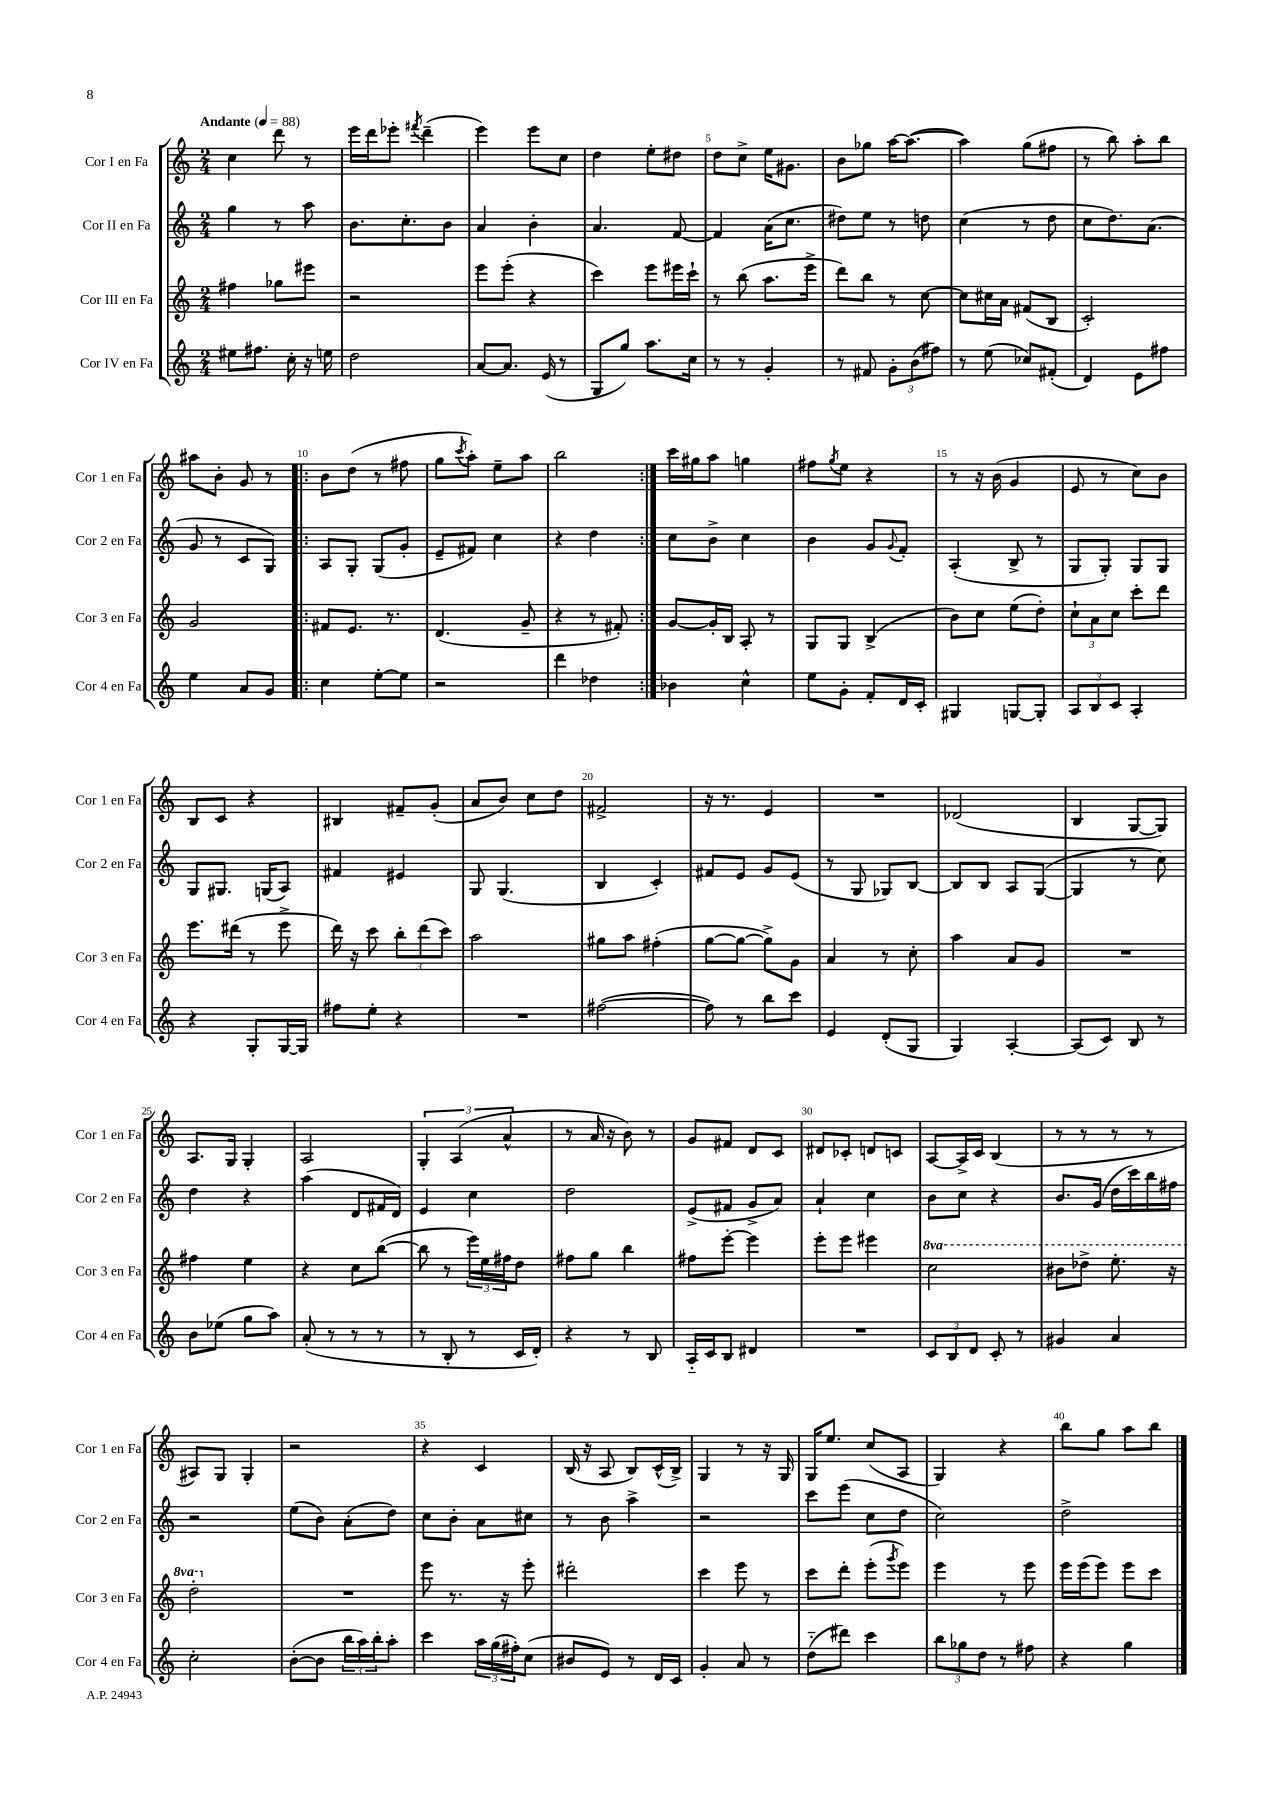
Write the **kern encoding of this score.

**kern	**kern	**kern	**kern
*staff4	*staff3	*staff2	*staff1
*clefG2	*clefG2	*clefG2	*clefG2
*k[]	*k[]	*k[]	*k[]
*M2/4	*M2/4	*M2/4	*M2/4
*MM88	*MM88	*MM88	*MM88
8ee#	4ff#	4gg	4cc
8.ff#	.	.	.
.	8gg-	8r	8ddd
16cc'	.	.	.
16r	8eee#	8aa	8r
16ee	.	.	.
=	=	=	=
2dd	2r	8.b	16eee
.	.	.	16ddd
.	.	.	8eee-'
.	.	8.cc'	.
.	.	.	8qfff#
.	.	.	(4ddd~
.	.	8b	.
=	=	=	=
[8a	8eee	4a	4eee)
8.a]	(8eee'	.	.
.	4r	4b'	8eee
(16e	.	.	.
8r	.	.	8cc
=	=	=	=
8G	4ccc)	4.a	4dd
8gg)	.	.	.
8.aa	8eee	.	8ee'
.	16eee#	[8f	8dd#
16cc	16ccc`	.	.
=	=	=	=
8r	8r	4f]	8dd
8r	(8bb	.	8cc^
4g'	8.aa	(16a	16ee
.	.	8.cc	8.g#
.	16eee^	.	.
=	=	=	=
8r	8ddd)	8dd#)	8b
8f#	8bb	8ee	8gg-
12g'	8r	8r	[16aa
.	.	.	(8.aa_
(12b	.	.	.
.	[8cc	8dd	.
12ff#)	.	.	.
=	=	=	=
8r	8cc]	(4cc	4aa])
(8ee	16cc#	.	.
.	16a	.	.
8cc-)	(8f#	8r	(8gg
(8f#'	8B	8dd	8ff#
=	=	=	=
4d)	2c')	8cc	8r
.	.	8.dd)	8bb)
8e	.	.	8aa'
.	.	(8.a	.
8ff#	.	.	8bb
=	=	=	=
4ee	2g	8g	8aa#
.	.	8r	8b'
8a	.	8c	8g
8g	.	8G)	8r
=!|:	=!|:	=!|:	=!|:
4cc	8f#	8A	8b
.	8.e	8G'	(8dd
[8ee'	.	(8G	8r
.	8.r	.	.
8ee]	.	8g'	8ff#
=	=	=	=
2r	(4.d	8e~	8gg
.	.	.	8qccc
.	.	8f#)	8aa')
.	.	4cc	8ee~
.	8g~	.	8aa
=	=	=	=
4ddd	4r	4r	2bb
4dd-	8r	4dd	.
.	8f#')	.	.
=:|!	=:|!	=:|!	=:|!
4b-	[8g	8cc	16ccc
.	.	.	16gg#
.	16g']	8b^	8aa
.	16B	.	.
4cc^^	8A'	4cc	4gg
.	8r	.	.
=	=	=	=
8ee	8G	4b	8ff#
.	.	.	8qgg
8g'	8G	.	8ee
8f'	(4B^	8g	4r
.	.	8qqg	.
16d	.	8f'	.
16c'	.	.	.
=	=	=	=
4G#	8b)	(4A'	8r
.	8cc	.	16r
.	.	.	(16b
[8G	(8ee	8B^	4g
8G']	8dd')	8r	.
=	=	=	=
12A	12cc`	8G	8e
12B	12a	.	.
.	.	8G')	8r
12c	12cc	.	.
4A'	8ccc'	8G	8cc)
.	8ddd	8G	8b
=	=	=	=
4r	8.eee	8G	8B
.	.	8.G#	8c
.	(16ddd#	.	.
8G'	8r	.	4r
.	.	(16G	.
[16G	8eee^	8A)	.
16G]	.	.	.
=	=	=	=
8ff#	16ddd)	4f#	4B#
.	16r	.	.
8ee'	8ccc	.	.
4r	12bb'	4e#	8f#~
.	(12ddd	.	.
.	.	.	(8g'
.	12ccc)	.	.
=	=	=	=
2r	2aa	8G	8a
.	.	(4.G	8b)
.	.	.	8cc
.	.	.	8dd
=	=	=	=
([2ff#	8gg#	4B	2f#^
.	8aa	.	.
.	(4ff#'	4c')	.
=	=	=	=
8ff#])	[8gg	8f#	16r
.	.	.	8.r
8r	8gg_	8e	.
8bb	8gg^])	8g	4e
8ccc	8g	(8e	.
=	=	=	=
4e	4a	8r	2r
.	.	8G	.
(8d'	8r	8G-)	.
8G	8cc'	[8B	.
=	=	=	=
4G)	4aa	8B]	(2d-
.	.	8B	.
[4A'	8a	8A	.
.	8g	([8G	.
=	=	=	=
(8A]	2r	4G]	4B
8c)	.	.	.
8B	.	8r	[8G
8r	.	8cc)	8G])
=	=	=	=
8b	4ff#	4dd	8.A
(8ee-	.	.	.
.	.	.	16G
8gg	4ee	4r	4G'
8aa)	.	.	.
=	=	=	=
(8a'	4r	(4aa	2A
8r	.	.	.
8r	8cc	8d	.
8r	([8bb	16f#	.
.	.	16d)	.
=	=	=	=
8r	8bb]	4e	6G'
8B'	8r	.	.
.	.	.	(6A
8r	24eee)	4cc	.
.	24ee	.	.
.	24ff#	.	6a^^
16c	8dd	.	.
16d')	.	.	.
=	=	=	=
4r	8ff#	2dd	8r
.	8gg	.	16a
.	.	.	16r
8r	4bb	.	8b)
8B	.	.	8r
=	=	=	=
16A'~	8ff#	(8e^	8g
16c	.	.	.
8B	[8eee'	8f#	8f#
4d#	4eee]	8g^	8d
.	.	8a)	8c
=	=	=	=
2r	8eee'	4a`	8d#
.	8eee	.	8c-'
.	4eee#	4cc	8d
.	.	.	8c
=	=	=	=
12c	2ccc	8b	[8A
12B	.	.	.
.	.	8cc	16A^]
12d	.	.	.
.	.	.	16c
8c'	.	4r	(4B
8r	.	.	.
=	=	=	=
4g#	8bb#	8.b	8r
.	8ddd-^	.	8r
.	.	(16g	.
4a	8.eee'	16dd	8r
.	.	16ccc)	.
.	.	16bb	8r
.	16r	16ff#	.
=	=	=	=
2cc'	2ddd'	2r	8A#)
.	.	.	8G
.	.	.	4G'
=	=	=	=
([8b'	2r	(8ee	2r
8b]	.	8b)	.
24bb	.	(8a'	.
24aa)	.	.	.
24bb'	.	.	.
8aa'	.	8dd)	.
=	=	=	=
4ccc	8eee	8cc	4r
.	8.r	8b'	.
24aa	.	8a	4c
(24gg	.	.	.
.	16r	.	.
24ff#')	.	.	.
(8cc	8eee'	8cc#	.
=	=	=	=
8b#	2ddd#'	8r	(16B
.	.	.	16r
8e)	.	8b	8A
8r	.	4aa^	8B)
16d	.	.	(16c^^
16c	.	.	16B^)
=	=	=	=
4g'	4ccc	2r	4G
8a	8eee	.	8r
8r	8r	.	16r
.	.	.	16G
=	=	=	=
(8dd'~	8ccc	8ccc	16G
.	.	.	8.ee
8ddd#)	8ddd'	(8eee	.
4ccc	(8eee'	8cc	(8cc
.	8qggg	.	.
.	8eee)	8dd	8A
=	=	=	=
12bb	4eee	2cc)	4G)
12gg-	.	.	.
12dd	.	.	.
8r	8r	.	4r
8ff#	8eee	.	.
=	=	=	=
4r	16eee	2dd^	8bb
.	(16eee	.	.
.	8eee)	.	8gg
4gg	8eee	.	8aa
.	8ccc	.	8bb
==	==	==	==
*-	*-	*-	*-
